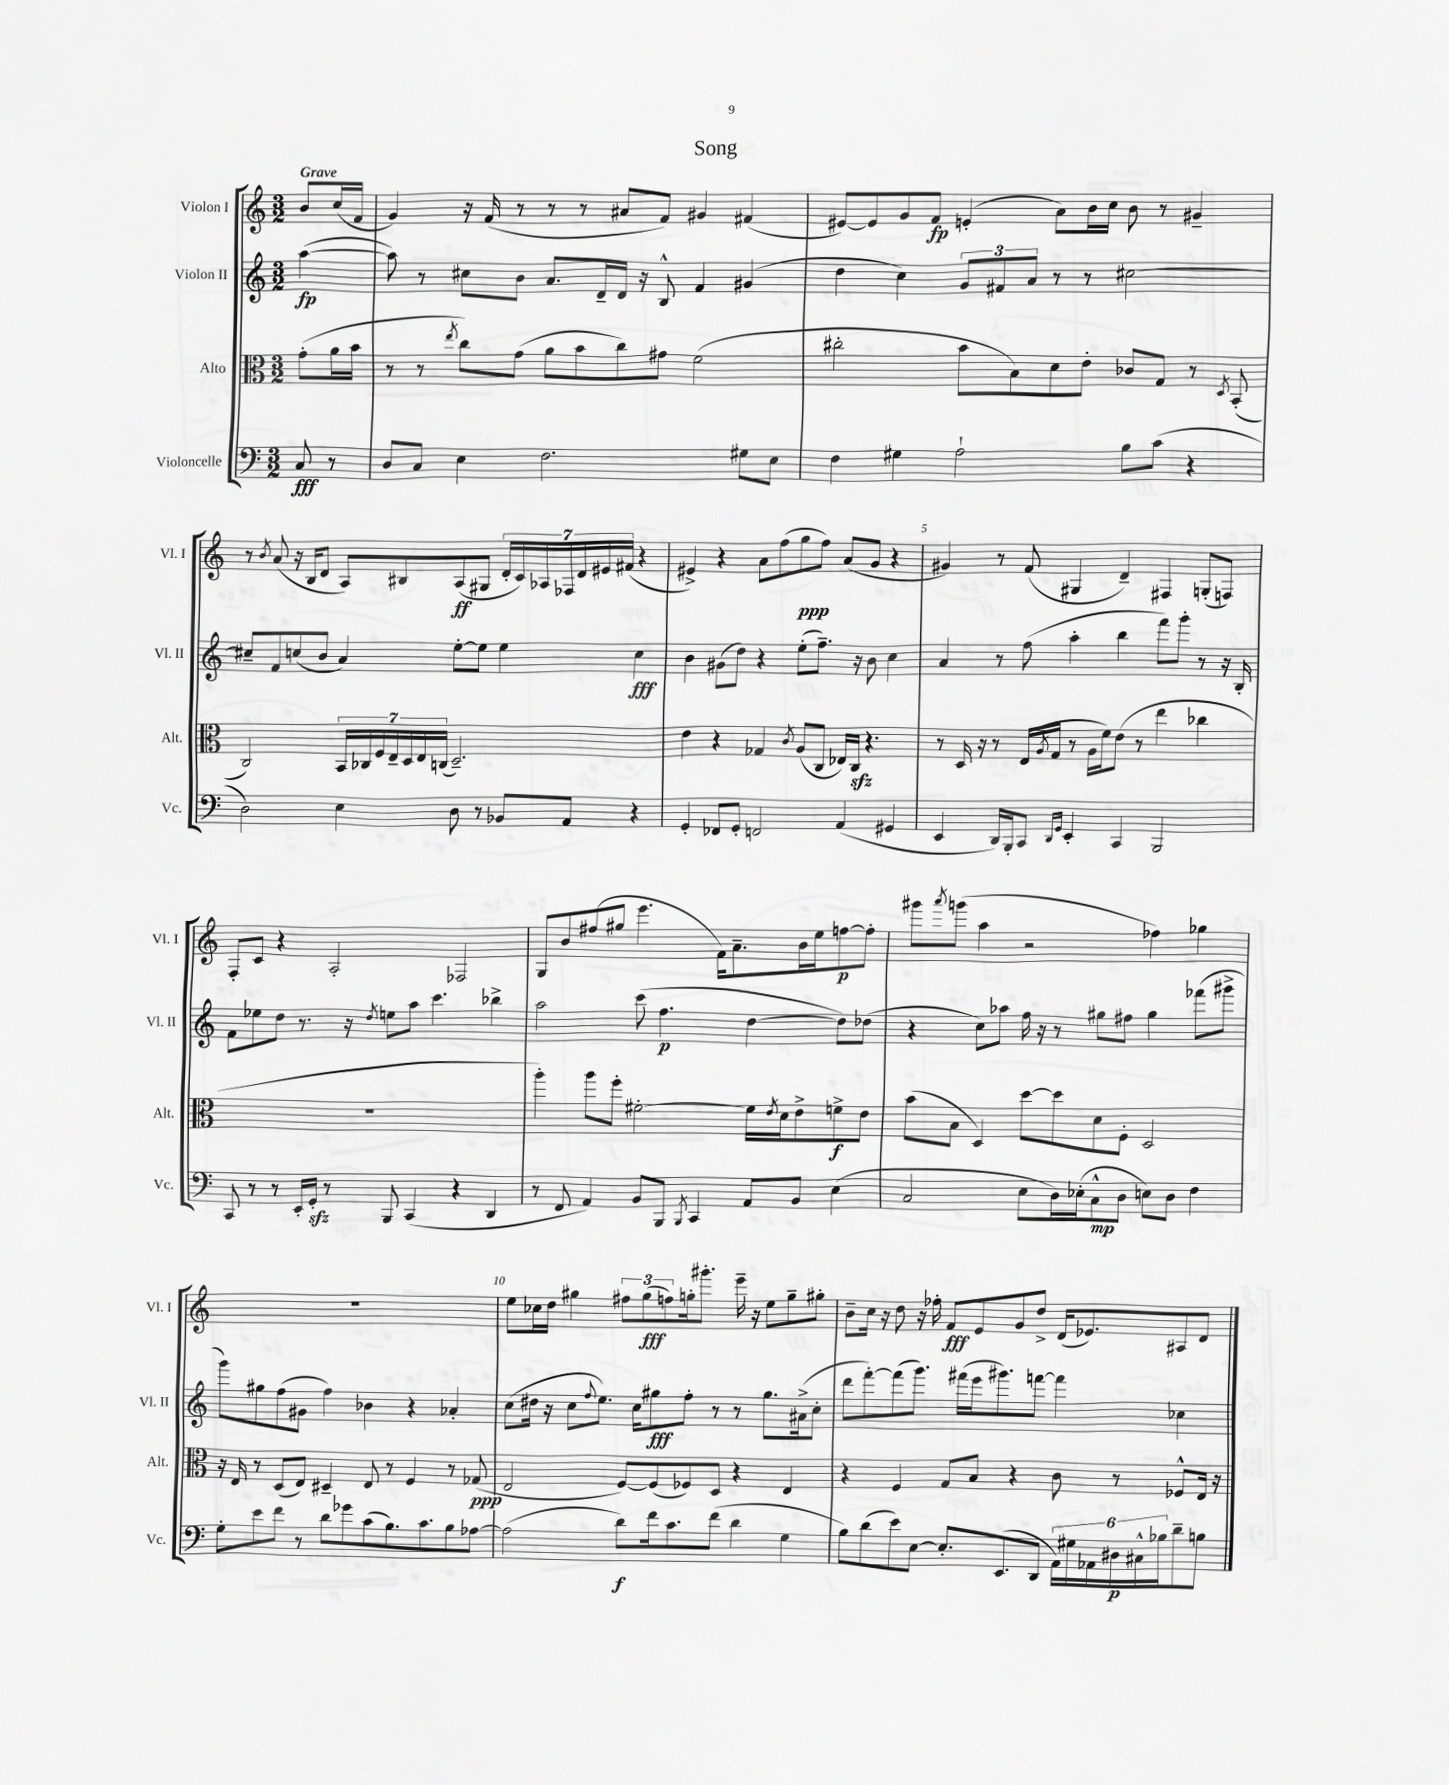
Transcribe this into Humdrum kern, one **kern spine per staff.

**kern	**kern	**kern	**kern
*staff4	*staff3	*staff2	*staff1
*clefF4	*clefC3	*clefG2	*clefG2
*k[]	*k[]	*k[]	*k[]
*M3/2	*M3/2	*M3/2	*M3/2
8C	(8g'	([4aa	8b
8r	16a	.	(16cc
.	16b	.	16f
=	=	=	=
8D	8r	8aa])	4g)
8C	8r	8r	.
.	8qee	.	.
4E	8cc)	8cc#	16r
.	.	.	(16f
.	(8g	8b	8r
2.F	8a	8.a	8r
.	8b	.	8r
.	.	16d~	.
.	8cc)	16d	8a#
.	.	16r	.
.	8g#	8B^^	8f)
.	(2f	4f	4g#
8G#	.	(4g#	(4f#
8E	.	.	.
=	=	=	=
4F	2cc#'	4dd	[8e#)
.	.	.	8e#]
4G#	.	4cc)	8g
.	.	.	8f
2A`	8b	12g	(4e'
.	.	12f#	.
.	8B)	.	.
.	.	12a	.
.	8d	8r	8a)
.	8e'	8r	16b
.	.	.	16cc
8B	8c-	[2cc#	8b
(8c	8G	.	8r
4r	8r	.	4g#~
.	8qD	.	.
.	(8BB'	.	.
=	=	=	=
2D)	2C)	8cc#~]	8r
.	.	.	8qb
.	.	8f	(8a
.	.	(8cc	16r
.	.	.	16B
.	.	8b	8d
4E	28BB	4a)	8A)
.	28C-	.	.
.	28F	.	.
.	28E~	.	.
.	.	.	8B#
.	28D	.	.
.	28E	.	.
.	(28C	.	.
8D	2.D~)	[8ee'	(8A
8r	.	8ee]	8G#
8BB-	.	4ee	28d'
.	.	.	28c)
.	.	.	28A-
.	.	.	28F-
8AA	.	.	.
.	.	.	28d
.	.	.	28e#
.	.	.	(28f#
4r	.	4cc	4r
=	=	=	=
4GG'	4e	4b	4e#^)
8FF-	4r	(8g#	4r
8GG'	.	8dd)	.
2FF	4G-	4r	8a
.	.	.	(8ff
.	8qc	.	.
.	(8A	(8ee'	8gg
.	8C	8.ff~)	8ff)
(4AA	16E-)	.	(8a
.	16C	16r	.
.	4.r	8b	8g
4GG#	.	4cc	4r
=	=	=	=
4EE	8r	4a	4g#)
.	16D	.	.
.	16r	.	.
16DD)	8r	8r	8r
16BBB'	.	.	.
8CC	(16E	(8ff	(8f
.	8qA	.	.
.	16G	.	.
16qqDD	.	.	.
16qqGG	.	.	.
4EE'	8r	4aa'	4G#
.	16A	.	.
.	16f)	.	.
4CC	(8e	4bb	4d~)
.	8r	.	.
2BBB	4ee	8fff)	4F#
.	.	8ggg'	.
.	4cc-	8r	(8G'
.	.	16r	8F)
.	.	16B'	.
=	=	=	=
8CC	1.r	8f	8F'
8r	.	8ee-	8c
8r	.	8dd	4r
16EE'	.	8.r	.
16GG'	.	.	.
8r	.	.	2A'
.	.	16r	.
.	.	8qdd	.
8BBB	.	8ee	.
(4CC	.	8aa	.
.	.	4.ccc	.
4r	.	.	2F-
4DD	.	4bb-^	.
=	=	=	=
8r	4aa')	2aa	8G
8FF	.	.	8b
4AA)	8aa	.	(8ff#
.	8ff'	.	8gg#
8BB	[2f#'	(8ccc	4.eee
8BBB	.	4.ff	.
8qBBB	.	.	.
4CC	.	.	.
.	.	.	16f)
.	.	.	8.a~
8AA	16f#]	[4dd	.
.	8qe	.	.
.	16d	.	.
8BB	8e^	.	16b
.	.	.	16ee
(4E	8f^	8dd])	[8ff
.	8e	(8dd-	8ff']
=	=	=	=
2C	(8b	4r	8ggg#
.	.	.	8qaaa
.	8B	.	(8ggg
.	4D)	8cc)	4aa
.	.	8aa-	.
8E	[8dd	16ff	2r
.	.	16r	.
16D)	8dd]	8r	.
(16E-'	.	.	.
8C^^	8d	8gg#	.
8D	8F'	8ff#	.
8E)	2D	4gg#	4ff-)
8D	.	.	.
4F	.	(8fff-	4gg-
.	.	8ggg#^	.
=	=	=	=
8G'	16r	8ggg)	1.r
.	16E	.	.
8e	8r	8gg#	.
8f	(8D	(8ff	.
8r	8E)	8g#	.
8d	4D#~	4ff)	.
8g-	.	.	.
(8c	8E	4b-	.
8.B)	8r	.	.
.	4F	4r	.
8.c	.	.	.
8B	8r	4a-'	.
[8A-	(8G-	.	.
=	=	=	=
(2A-]	2E	(8cc	8ee
.	.	16dd#	16cc-
.	.	16r	16dd
.	.	8cc	4gg#
.	.	8qqff	.
.	.	8.ee)	.
8d)	[8F)	.	12ff#
.	.	16cc	.
.	.	.	(12gg#
16f	(8F]	8gg#	.
.	.	.	12ff)
8.c	.	.	.
.	8F-)	8ff'	16gg'
.	.	.	8.ggg#'
(8f	8D	8r	.
4d	4r	8r	16eee~
.	.	.	16r
.	.	8.gg#	8ee
4G	4E	.	8gg~
.	.	(16a#^	.
.	.	8cc'	8gg#'
=	=	=	=
8B)	4r	8ddd	8b~
(8d	.	[8fff')	16cc
.	.	.	16r
8e)	4F	(8fff]	8dd
[8E	.	8.ggg)	16r
.	.	.	16ff-'
8.E']	8G	.	8f
.	.	(16fff#	.
.	8B	16eee	8e
(8.EE	.	8.ggg#)	.
.	4r	.	8g
8DD	.	[8fff	8dd^
24AA)	8c	4fff]	(16d
24G#	.	.	.
.	.	.	8.e-)
24AA-	.	.	.
24D#	8r	.	.
24C#^^	.	.	.
24B-	.	.	.
8d~	8F-^^	4cc-	8A#
8B	16E	.	8d
.	16r	.	.
==	==	==	==
*-	*-	*-	*-
